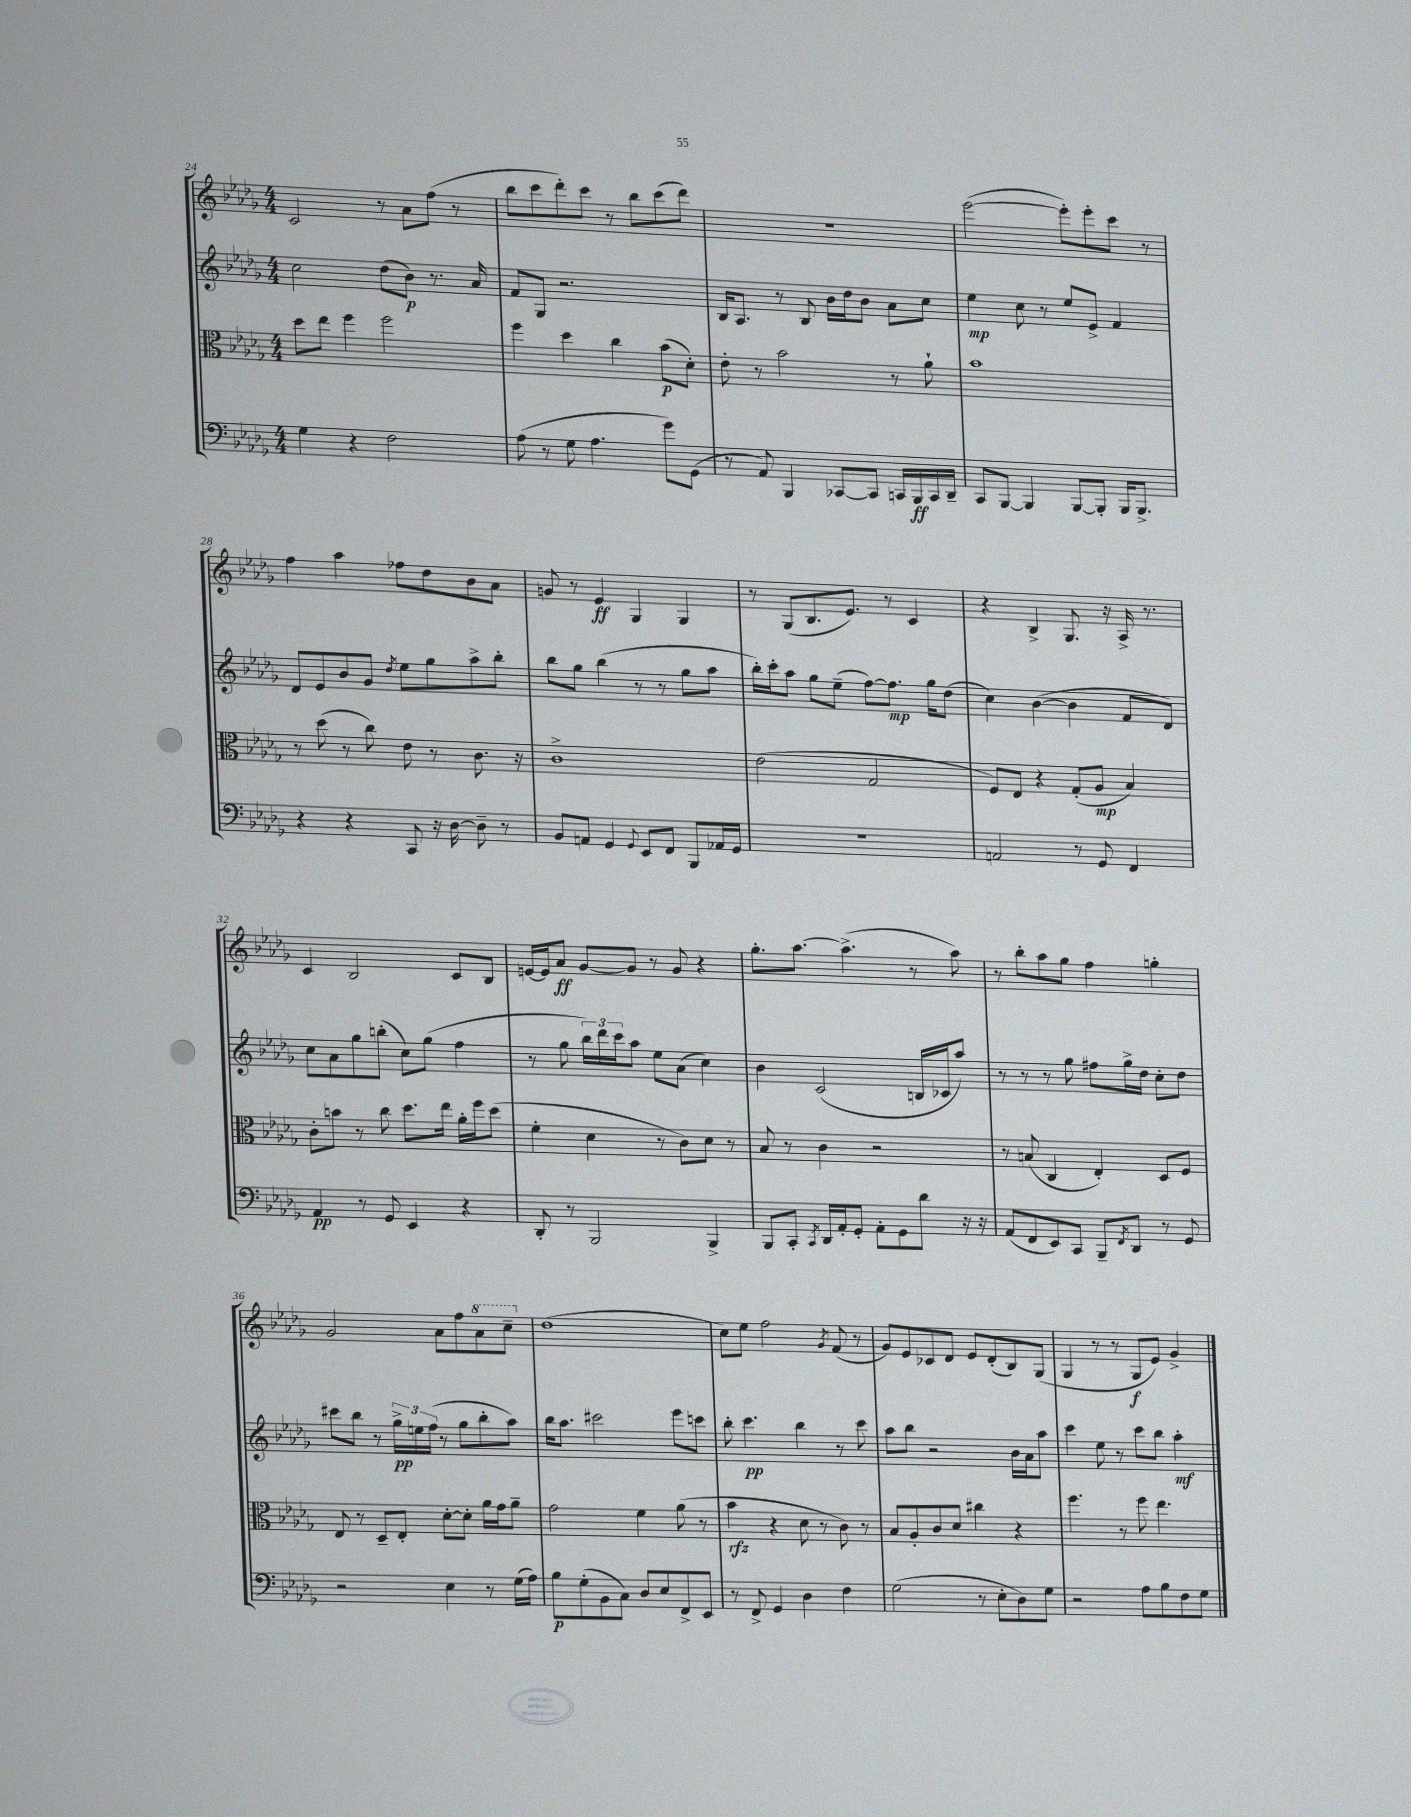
<<
\new StaffGroup <<
\new Staff = "s0" {
    \clef treble \key des \major \numericTimeSignature \time 4/4
    c'2 r8 aes'8 f''8( r8 |
    bes''8 c'''8 des'''8-.) c'''8 r8 bes''8 c'''8( des'''8) |
    R1 |
    ees'''2~( ees'''8-.) ees'''8-. c'''8 r8 |
    f''4 aes''4 fes''8 des''8 bes'8 aes'8 |
    g'8 r8 ees'4\ff ges4 ges4 |
    r8 ges8( bes8. ees'8.) r8 c'4 |
    r4 bes4-> ges8. r16 aes16-> r8. |
    c'4 bes2 c'8 bes8 |
    e'16~ e'16 aes'8\ff ges'8~ ges'8 r8 ges'8 r4 |
    ges''8.-. aes''8.~ aes''4.->( r8 aes''8) |
    r8 bes''8-. aes''8 ges''8 f''4 g''4-. |
    ges'2 aes'8 f''8 \ottava #1 aes''8 c'''8-- \ottava #0 |
    des''1( |
    c''8) ees''8 f''2 \acciaccatura { ges'8 } f'8( r8 |
    ges'8) ees'8 ces'8 des'8 ees'8 des'8-.( bes8) ges8( |
    ges4 r8 r8 ges8\f ees'8) ges'4-> \bar "|." |
}
\new Staff = "s1" {
    \clef treble \key des \major \numericTimeSignature \time 4/4
    c''2 des''8( bes'8\p) r8. aes'16 |
    f'8 ges8 r2. |
    bes16 aes8. r8 bes8 bes'16 des''16 bes'8 aes'8 c''8 |
    ees''4\mp c''8 r8 ees''8 ees'8-> f'4 |
    des'8 ees'8 bes'8 ges'8 \acciaccatura { des''8 } ees''8 ges''8 aes''8-> bes''8-. |
    bes''8 ges''8 bes''4( r8 r8 ges''8 aes''8 |
    bes''16-.) c'''16-. aes''8 ges''8 ees''8--( f''8~) f''8.\mp ges''16 des''8( |
    c''4) bes'4~( bes'4 f'8 des'8) |
    c''8 aes'8 ges''8 b''8-.( c''8) ges''8( f''4 |
    r8 ges''8 \tuplet 3/2 { bes''16) des'''16 c'''16 } aes''8 ees''8 aes'8( c''4) |
    bes'4 c'2( b16 ces'16 aes''8) |
    r8 r8 r8 ges''8 fis''8 ges''16-> des''16 c''8-. des''8 |
    cis'''8 bes''8 r8 \tuplet 3/2 { ges''16->\pp e''16 f''16( } r8 ges''8 bes''8-. aes''8) |
    bes''16 aes''8. cis'''2 ees'''8 c'''8 |
    bes''8-. c'''4.\pp bes''4 r8 c'''8 |
    aes''8 bes''8 r2 bes'16 aes'16 aes''8 |
    c'''4 ees''8 r8 c'''8 bes''8 aes''4-.\mf \bar "|." |
}
\new Staff = "s2" {
    \clef alto \key des \major \numericTimeSignature \time 4/4
    des''8 ees''8 f''4 f''2 |
    f''4 des''4 c''4 bes'8\p( des'8-.) |
    ees'8-. r8 bes'2 r8 aes'8-! |
    bes'1 |
    r8 des''8( r8 c''8) ees'8 r8 c'8. r16 |
    c'1-> |
    ees'2( ges2 |
    f8) ees8 r4 ges8-.( aes8\mp bes4) |
    c'8-. b'8 r8 c''8 des''8. ees''16 aes'16-. f''16 des''8( |
    f'4-. des'4 r8 c'8) des'8 r8 |
    bes8 r8 c'4 r2 |
    r8 b8( c4 ees4-.) des8 f8 |
    ees8 r8 des8-- ees8-. des'8~-. des'8-. aes'16 ges'16 aes'8-- |
    ges'2 f'4 aes'8( r8 |
    bes'4\rfz r4 des'8 r8 c'8) r8 |
    bes8 aes8-. c'8 des'8 cis''4 r4 |
    f''4. r8 f''8 ees''4. \bar "|." |
}
\new Staff = "s3" {
    \clef bass \key des \major \numericTimeSignature \time 4/4
    ges4 r4 f2 |
    aes8( r8 ges8 aes4. ges'8) ges,8( |
    r8 aes,8) bes,,4 ces,8~ ces,8 c,16 bes,,16\ff c,16 des,16-- |
    c,8 bes,,8~ bes,,4 bes,,8~ bes,,8-. bes,,16 bes,,8.-> |
    r4 r4 c,8 r16 des16~ des8-- r8 |
    bes,8 a,8 ges,4 \appoggiatura { ges,8 } ees,8 f,8 bes,,8 aes,16 ges,16 |
    r1 |
    a,2 r8 ges,8 f,4 |
    aes,4\pp r8 ges,8 ees,4 r4 |
    des,8-. r8 bes,,2 bes,,4-> |
    bes,,8 c,8-. \acciaccatura { c,8 } des,16 aes,16-. ges,8-. aes,8-. ges,8 des'8 r16 r16 |
    aes,8( f,8 ees,8) c,8 bes,,8-- \acciaccatura { f,8 } des,8 r8 ges,8 |
    r2 ees4 r8 ges16( aes16) |
    bes8\p ges8-.( bes,8 c8) des8 ees8 f,8-> ees,8 |
    r8 f,8-> ges,4 des4 f4 |
    ges2( r8 ees8-. des8) ges8 |
    r2 aes8 bes8 f8 ges8 \bar "|." |
}
>>
>>
\layout { \context { \Score currentBarNumber = #24 } }
